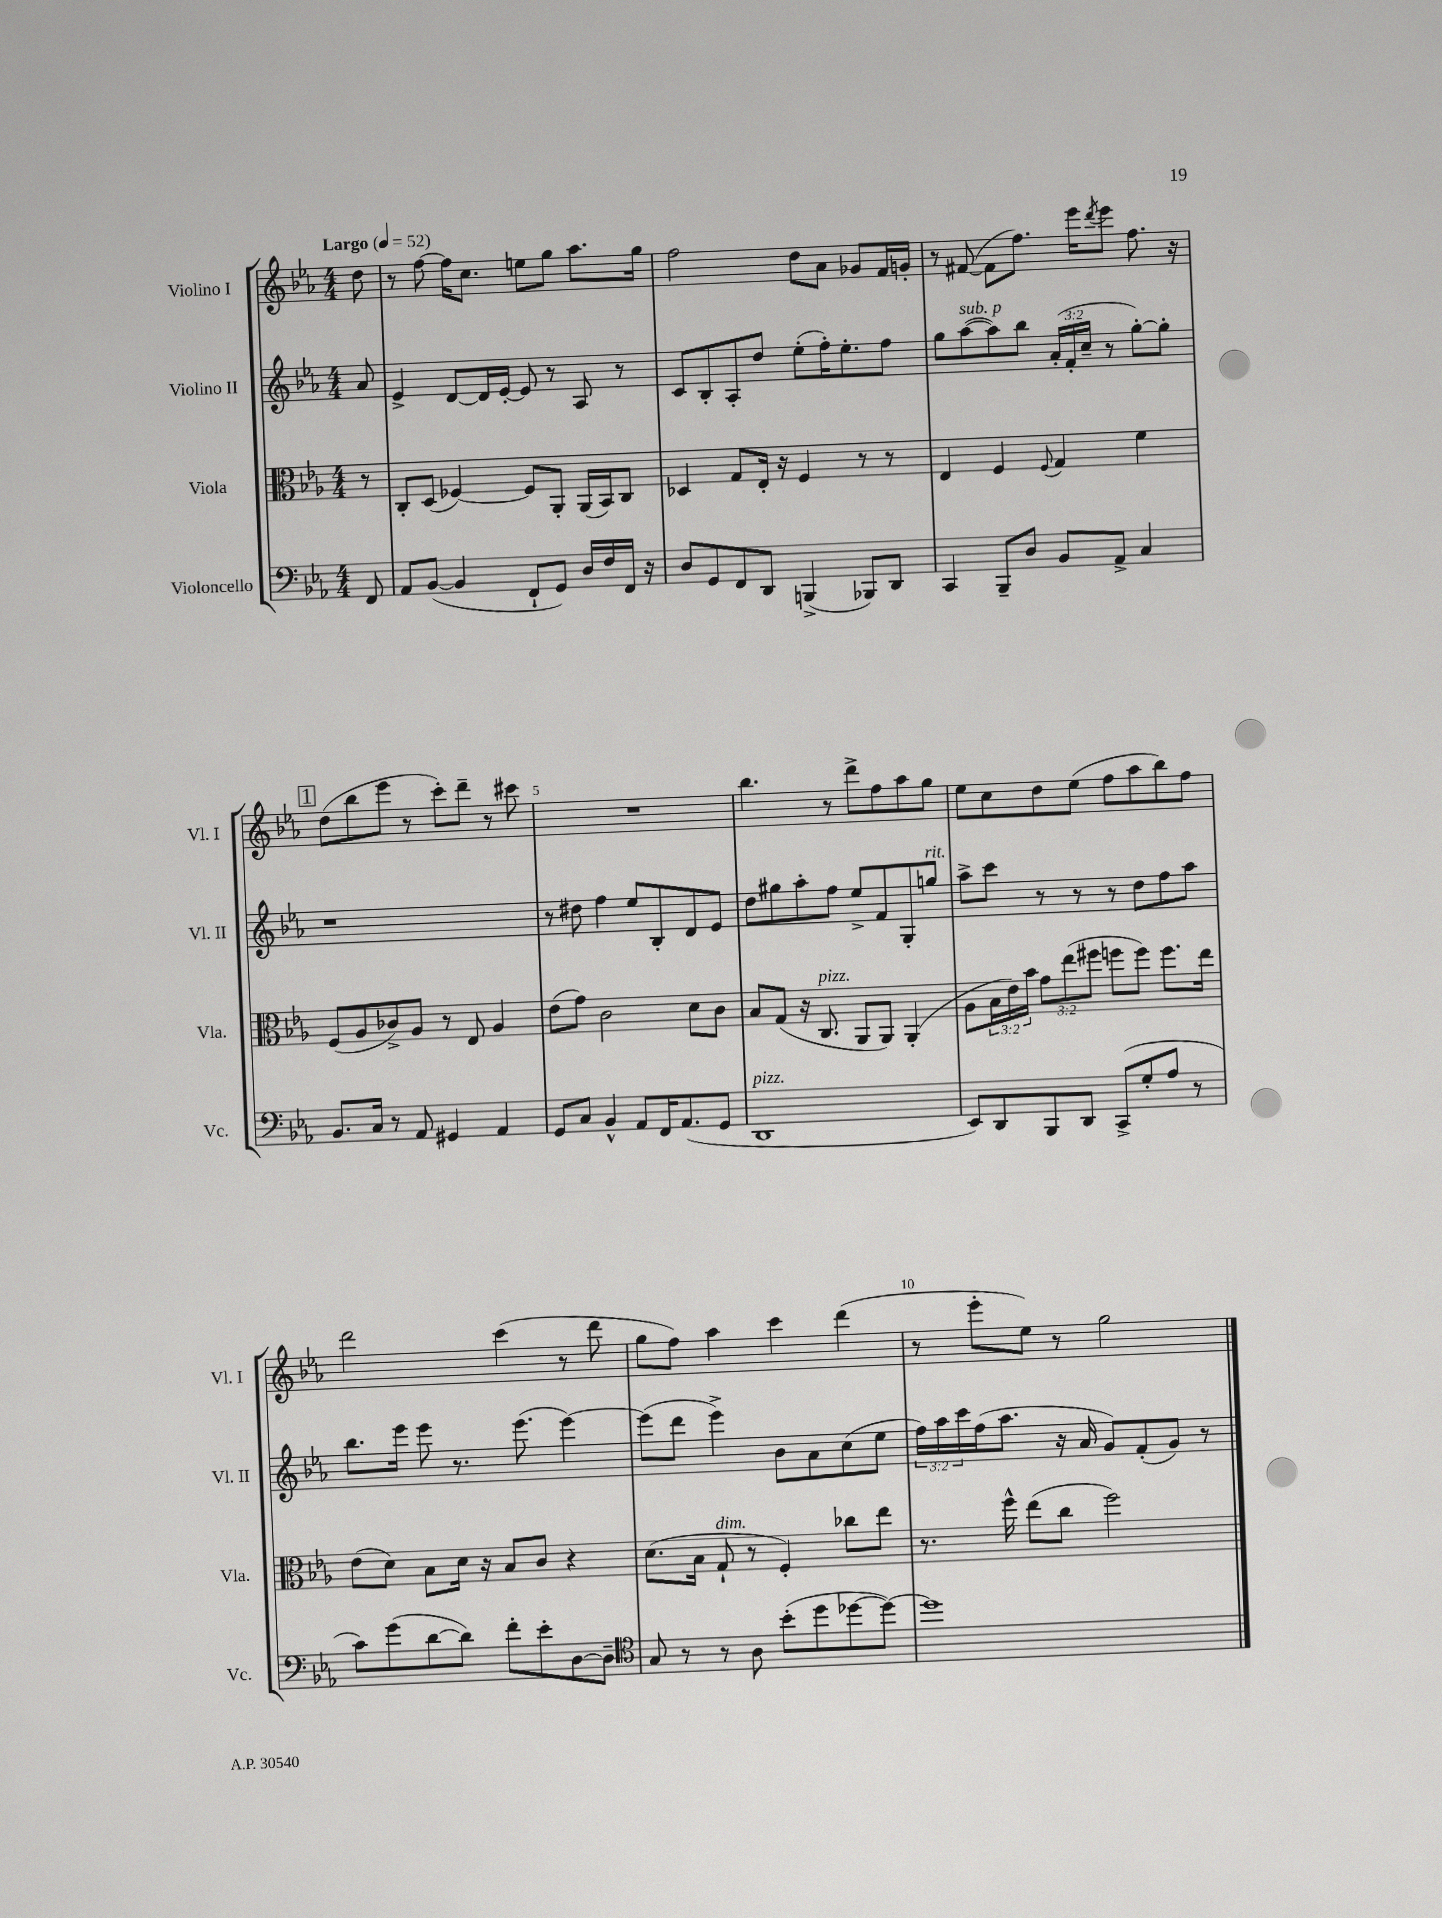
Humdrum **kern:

**kern	**kern	**kern	**kern
*staff4	*staff3	*staff2	*staff1
*clefF4	*clefC3	*clefG2	*clefG2
*k[b-e-a-]	*k[b-e-a-]	*k[b-e-a-]	*k[b-e-a-]
*M4/4	*M4/4	*M4/4	*M4/4
*MM52	*MM52	*MM52	*MM52
8FF/	8r	8a-/	8dd\
=	=	=	=
8AA-/L	8C'/L	4e-^/	8r
([8BB-/J	(8D/J	.	[8ff\
4BB-/]	[4F-/)	[8d/L	16ff\]LK
.	.	.	8.cc\J
.	.	16d/]L	.
.	.	[16e-'/JJ	.
8FF`/L	8F-/]L	8e-/]	8ee\L
8GG/J)	8AA-'/J	8r	8gg\J
16D/LL	(16AA-/LL	8A-/	8.aa-\L
16F/	16BB-/J)	.	.
16FF/JJ	8C/J	8r	.
16r	.	.	16gg\Jk
=	=	=	=
8D/L	4D-/	8c/L	2ff\
8GG/	.	8B-'/	.
8FF/	8G/L	8A-'/	.
8DD/J	16E-'/Jk	8dd/J	.
.	16r	.	.
(4BBB^/	4F/	(8ee-'\L	8dd\L
.	.	16ff'\K)	8a-\J
.	.	8.ee-'\	.
8BBB-/L)	8r	.	8g-/L
8DD/J	8r	8ff\J	16f/L
.	.	.	16g'/JJ
=	=	=	=
4CC/	4E-/	8gg\L	8r
.	.	([8aa-\	([8f#/
8BBB-~/L	4F/	8aa-\])	8f#\]L
8D/J	.	8bb-\J	8.ff\J)
.	8qqF/	.	.
8BB-/L	4G/	(24a-'/LL	.
.	.	24f'/	.
.	.	.	16eee-\LK
.	.	24cc~/JJ	.
.	.	.	8qddd/
8AA-^/J	.	8r	8eee-\J
4C/	4f\	[8gg'\L)	8.ff\
.	.	8gg'\]J	.
.	.	.	16r
=	=	=	=
8.BB-/L	(8F/L	1r	(8dd\L
.	8A-/	.	8bb-\
16C/Jk	.	.	.
8r	8c-^/)	.	8eee-\J
8AA-/	8A-/J	.	8r
4GG#/	8r	.	8ccc'\L)
.	8E-/	.	8ddd~\J
4AA-/	4A-/	.	8r
.	.	.	8ccc#\
=	=	=	=
8GG/L	(8e-\L	8r	1r
8C/J	8g\J)	8dd#\	.
4BB-^^/	2c\	4ff\	.
8AA-/L	.	8ee-/L	.
16FF/K	.	8B-'/	.
(8.AA-/	.	.	.
.	8d\L	8d/	.
8GG/J	8c\J	8e-/J	.
=	=	=	=
1DD	8B-/L	8dd\L	4.bb-\
.	(8G/J	8gg#\	.
.	16r	8aa-'\	.
.	8.C/	.	.
.	.	8ff\J	8r
.	8AA-/L	8ee-^/L	8ddd^\L
.	8AA-/J)	8f/	8ff\
.	(4AA-'/	8G'/	8aa-\
.	.	8gg/J	8gg\J
=	=	=	=
8EE-/L)	8A-\L	8aa-^\L	8ee-\L
8DD/	24B-\L	8ccc\J	8cc\
.	24e-\)	.	.
.	24b-\JJ	.	.
8BBB-/	12g\L	8r	8dd\
.	(12ee-\	.	.
8DD/J	.	8r	(8ee-\J
.	12ff#\J	.	.
(8CC^/L	8ff\L	8r	8ff\L
8G'/	8ff\J)	8dd\L	8aa-\
8A-/J	8.ff\L	8ff\	8bb-\)
8r	.	8aa-\J	8ff\J
.	16ee-\Jk	.	.
=	=	=	=
8c\L)	(8e-\L	8.bb-\L	2ddd\
(8g\	8d\J)	.	.
.	.	16eee-\Jk	.
[8d\	8B-\L	8eee-\	.
8d\]J)	16d\Jk	8.r	.
.	16r	.	.
8f'\L	8B-/L	.	(4ccc\
.	.	(8.eee-\	.
8e-'\	8c/J	.	.
[8D\	4r	[4eee-\)	8r
8D~\]J	.	.	8ddd\
=	=	=	=
*clefC4	*	*	*
8G/	(8.d\L	(8eee-\]L	8gg\L
8r	.	8ddd\J	8ff\J)
.	16B-\Jk	.	.
8r	8G`/	4eee-^\)	4aa-\
8A-\	8r	.	.
(8b-'\L	4F'/)	8b-\L	4ccc\
8dd\	.	8a-\	.
[8dd-\	8cc-\L	(8cc\	(4ddd\
8dd-\_J)	8ee-\J	8ee-\J	.
=	=	=	=
1dd-]	8.r	24ff\LL)	8r
.	.	24aa-\	.
.	.	24ccc\	.
.	.	(16ff\J	8eee-'\L
.	16ff^^\	8.aa-\J	.
.	(8ee-\L	.	8ee-\J)
.	8cc\J	16r	8r
.	.	16a-/	.
.	2ff\)	8g/L)	2gg\
.	.	(8f'/	.
.	.	8g/J)	.
.	.	8r	.
==	==	==	==
*-	*-	*-	*-
